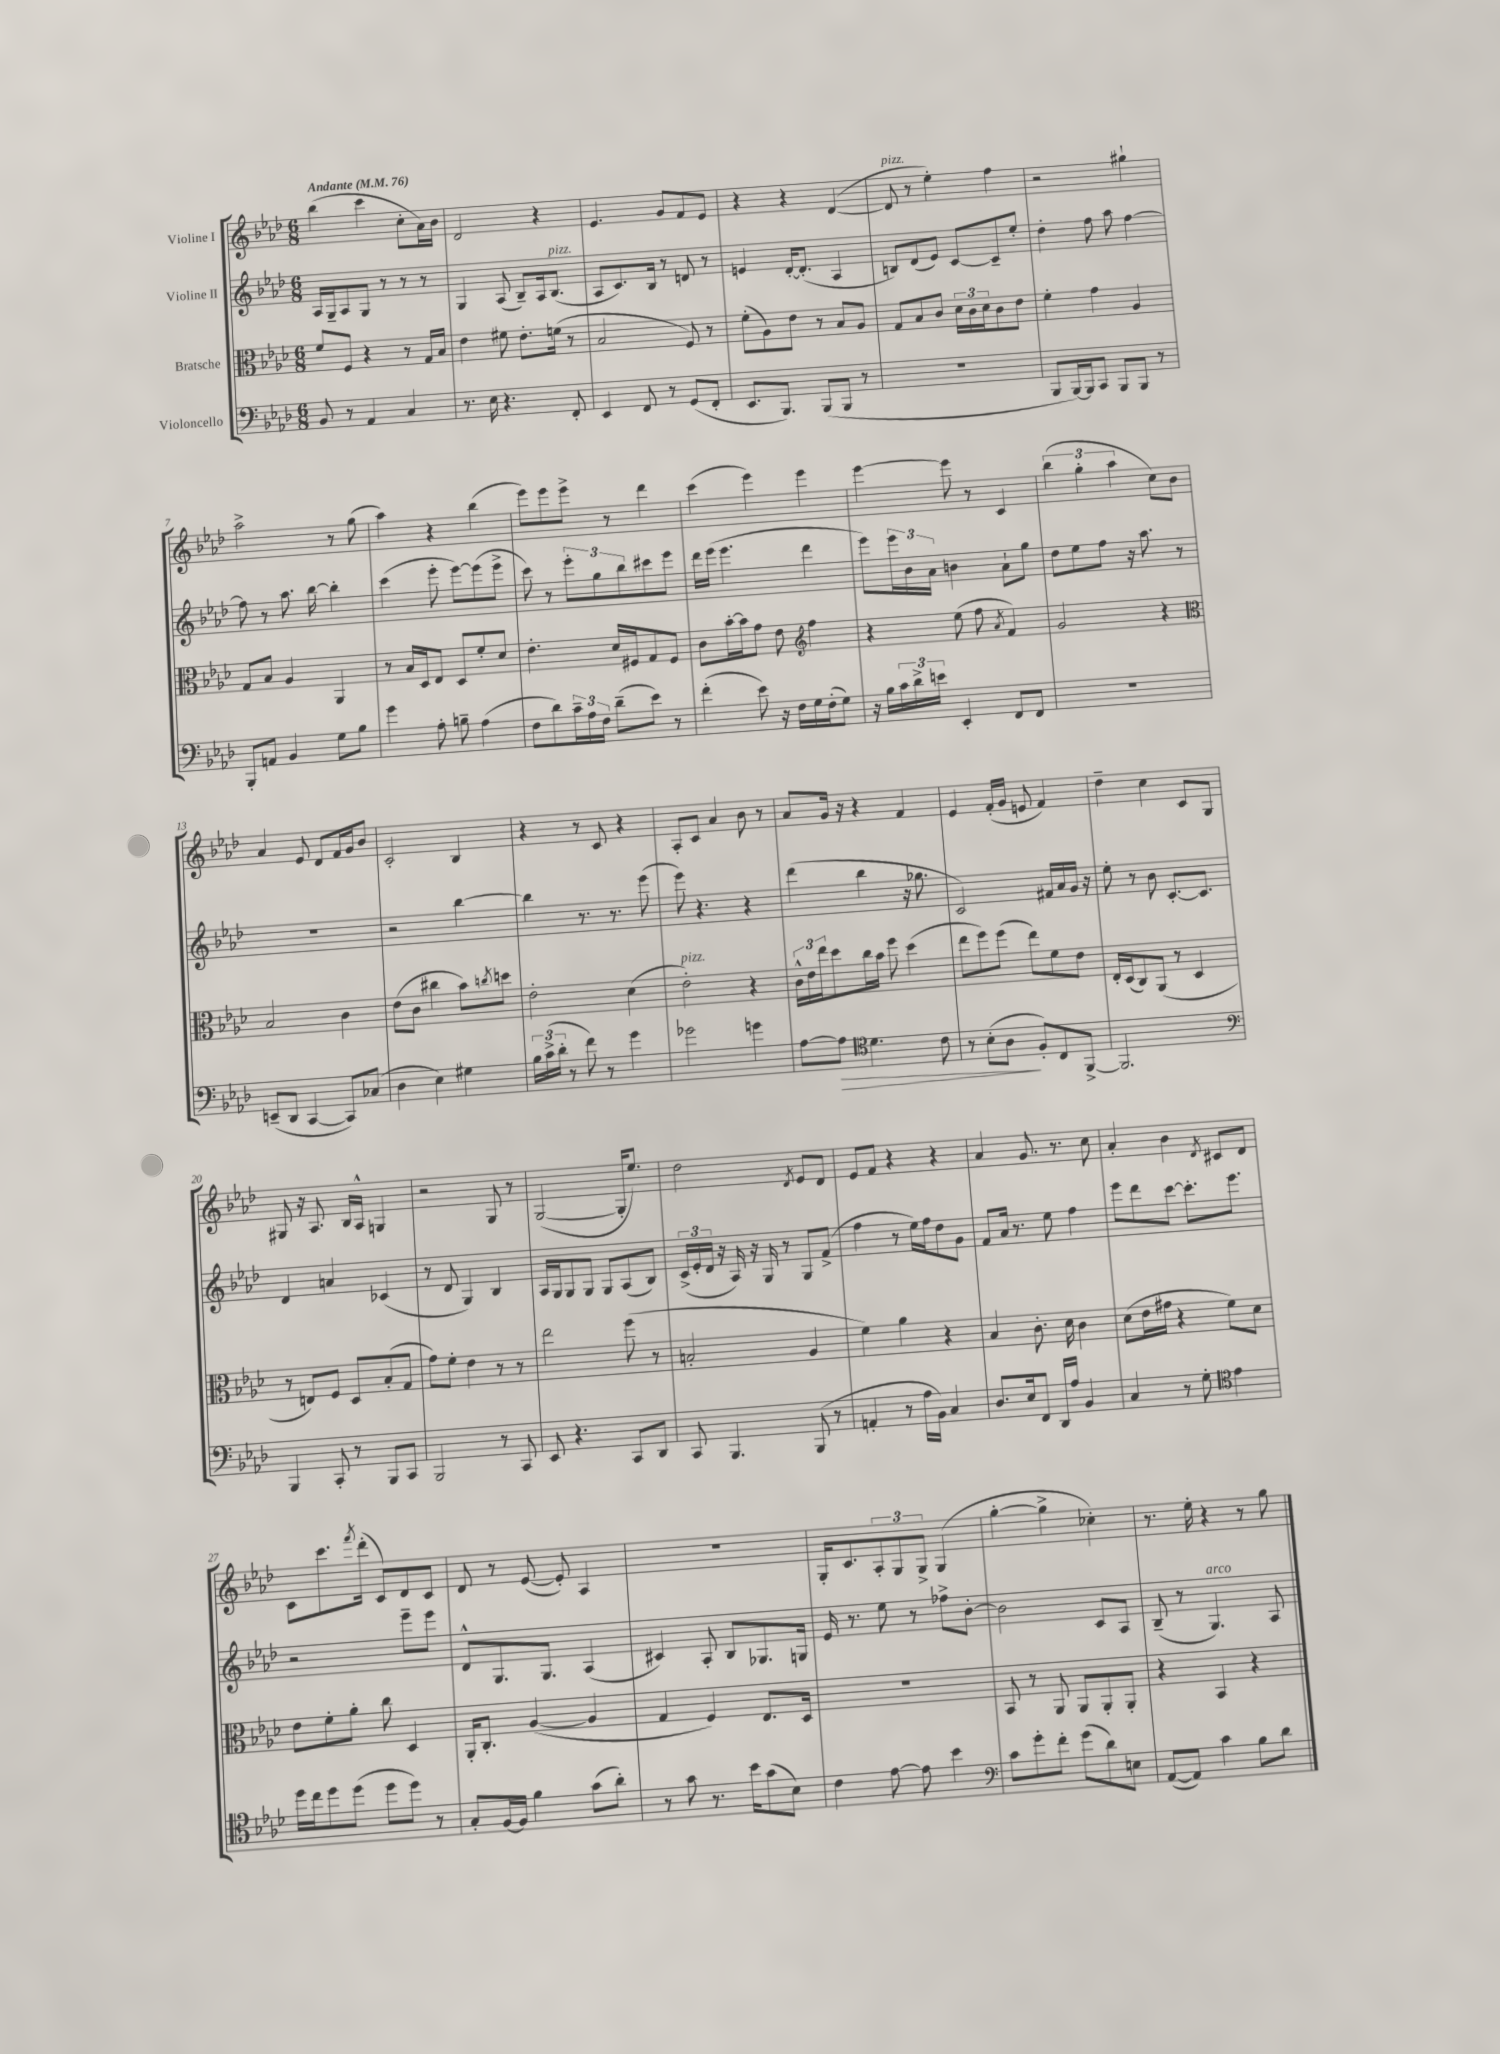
<<
\new StaffGroup <<
\new Staff = "s0" \with { instrumentName = "Violine I" } {
    \clef treble \key aes \major \numericTimeSignature \time 6/8 \tempo "Andante" 4 = 76
    bes''4( c'''4 c''8-. aes'16) bes'16 |
    des'2 r4 |
    ees'4. g'8 f'8 ees'8 |
    r4 r4 des'4~( |
    des'8^\markup { \italic "pizz." } r8 ees''4-.) f''4 |
    r2 gis''4-! |
    aes''2-> r8 g''8( |
    aes''4) r4 bes''4( |
    ees'''8) ees'''8 ees'''8-> r8 des'''4 |
    c'''4( ees'''4) ees'''4 |
    ees'''4~ ees'''8 r8 c'4 |
    \tuplet 3/2 { bes''4( g''4-. aes''4 } c''8) bes'8 |
    aes'4 ees'8 des'8 f'16 g'16 bes'8 |
    c'2-. bes4 |
    r4 r8 c'8 r4 |
    aes8-. c'8 aes'4 bes'8 r8 |
    aes'8 g'16 r16 r4 f'4 |
    ees'4 f'16-.( g'16 e'8 f'4) |
    des''4-- c''4 c'8 g8 |
    gis8 r16 aes8. bes16 aes16-^ g4 |
    r2 g8 r8 |
    g2~( g16-. ees''8.) |
    des''2 \acciaccatura { des'8 } ees'8 des'8 |
    ees'8 f'8 r4 r4 |
    aes'4 g'8. r8. c''8 |
    aes'4-. bes'4 \acciaccatura { des'8 } cis'8 des'8 |
    c'8 c'''8. \acciaccatura { f'''8 } des'''16-.( c'8) des'8 c'8 |
    des'8 r8 ees'8~( ees'8-.) aes4 |
    R2. |
    g16-. c'8. \tuplet 3/2 { aes8-. g8 g8-> } g4( |
    g''4~-. g''4-> ces''4-.) |
    r8. ees''16-. r4 r8 g''8 \bar "|." |
}
\new Staff = "s1" \with { instrumentName = "Violine II" } {
    \clef treble \key aes \major \numericTimeSignature \time 6/8
    aes16 g16-- aes8 g8 r8 r8 r8 |
    g4 aes8( bes8--) aes16 bes8.^\markup { \italic "pizz." }( |
    aes8 c'8.) bes16 r8 d'8 r8 |
    e'4 des'16~-. des'8.-.( aes4 |
    b8) des'8( ees'8) c'8~ c'8-- ees''8-. |
    des''4-. f''8 aes''8 f''4~ |
    f''8 r8 aes''8. bes''16~ bes''4-. |
    c'''4( ees'''8-. ees'''8~) ees'''8( ees'''8-> |
    c'''8) r8 \tuplet 3/2 { ees'''8-. g''8 bes''8 } cis'''8 ees'''8 |
    des'''16 ees'''16( ees'''4. des'''4 |
    ees'''8) \tuplet 3/2 { ees'''16 bes'16 aes'16 } b'4 aes'8-! g''8 |
    des''8 ees''8 f''8 r16 aes''8. r8 |
    R2. |
    r2 bes''4~ |
    bes''4 r8. r8. ees'''8( |
    ees'''8) r4. r4 |
    des'''4( bes''4 r16 ges''8. |
    c'2) fis'16 aes'16 g'16 r16 |
    ees''8-. r8 bes'8 c'8.~-. c'8. |
    des'4 a'4 ces'4( |
    r8 des'8 g4) bes4 |
    aes16 g16 g8 g8 g8 aes8( bes8) |
    \tuplet 3/2 { c'16->( ees'16-. des'16 } r16 aes16) r16 g16 r8 g8 f'8->( |
    f''4 r8 ees''16) f''16 des''8 g'8 |
    f'8 aes'16 r8. ees''8 f''4 |
    ees'''8 des'''8 c'''8~ c'''8.-. ees'''8. |
    r2 ees'''8-- ees'''8 |
    des'8-^ g8. g8. aes4( |
    cis'4) aes8-. bes8 ges8. g16 |
    ees'16 r8. ees''8 r8 fes''8-> bes'8~-. |
    bes'2 c'8 aes8 |
    bes8--( r8 g4.^\markup { \italic "arco" }) aes8 \bar "|." |
}
\new Staff = "s2" \with { instrumentName = "Bratsche" } {
    \clef alto \key aes \major \numericTimeSignature \time 6/8
    f'8 f8 r4 r8 g16 bes16 |
    ees'4 fis'8 ees'8.-. f'16( r8 |
    bes2 f8) r8 |
    f'8-.( aes8) ees'8 r8 bes8 aes8 |
    g8 bes8 c'8 \tuplet 3/2 { des'16 c'16 des'16 } c'8 ees'8 |
    f'4-. g'4 aes4 |
    g8 bes8 aes4 aes,4 |
    r8 bes16 des16 ees8 des8 f'8-. des'8 |
    ees'4.-. des'16 fis16 g8 fis8 |
    c'8 bes'16~-. bes'16 g'8 ees'8 \clef treble f''4 |
    r4 ees''8( f''8 \acciaccatura { aes'8 } f'4) |
    g'2 r4 |
    \clef alto bes2 c'4 |
    ees'8( c'8 cis''4 bes'8) \acciaccatura { c''8 } d''8 |
    ees'2-. des'4( |
    ees'2-.^\markup { \italic "pizz." }) r4 |
    \tuplet 3/2 { c'16-^ ees'16 ees''16 } des''8 c''16 bes'16 f''8 des''4( |
    ees''8 f''8) f''8( ees''8) f'8 ees'8 |
    ees16-. des16( c8) aes,8( r8 des4 |
    r8 e8) f8 des8 bes8-.( g8 |
    g'8) f'8-. ees'4 r8 r8 |
    ees''2 f''8( r8 |
    b2-. aes4 |
    f'4) aes'4 r4 |
    bes4 c'8.-. des'16 c'4 |
    des'8( ees'16 gis'16 r4 f'8) des'8 |
    ees'8 f'8-. aes'8-. c''8 des4 |
    aes,16-. c8.-. aes4~( aes4 |
    g4 f4) ees8. des16 |
    R2. |
    bes,8 r8 aes,8 aes,8 aes,8-. aes,8-. |
    r4 bes,4 r4 \bar "|." |
}
\new Staff = "s3" \with { instrumentName = "Violoncello" } {
    \clef bass \key aes \major \numericTimeSignature \time 6/8
    bes,8 r8 aes,4 c4 |
    r8. ees16 r4. f,8-. |
    ees,4 f,8 r8 g,8( f,8-. |
    ees,8. bes,,8.) bes,,8( bes,,8 r8 |
    R2. |
    bes,,8 bes,,16~) bes,,16 c,8 bes,,8 bes,,8 r8 |
    bes,,8-. a,8 bes,4 g8 bes8 |
    g'4 aes8-. b8-- aes4( |
    f8 des'8) \tuplet 3/2 { c'16-- aes16 f16 } des'8--( ees'8) r8 |
    f'4-.( ees'8) r16 f16 g16 f16-.( g8) |
    r16 bes16 \tuplet 3/2 { c'16 des'16-> e'16 } ees,4-. f,8 f,8 |
    R2. |
    e,8--( des,8 c,4~ c,8) ces8( |
    des4 ees4) gis4 |
    \tuplet 3/2 { bes16 c'16->( des'16-. } r8 f'8) r8 g'4 |
    ges'2 g'4 |
    aes8~ aes8\> \clef tenor des'4. c'8 |
    r8 bes8-.( aes8\! f8-.) c8 f,8~-> |
    f,2. |
    \clef bass bes,,4 c,8-. r8 bes,,8 c,8 |
    bes,,2 r8 c,8 |
    ees,8 r4. c,8 des,8 |
    c,8 bes,,4. bes,,8( r8 |
    a,4-. r8 aes16 bes,16) c4 |
    des8. ees16 f,8 des,16 aes16 bes,4 |
    c4 r8 g8-. \clef tenor ees'4 |
    des''16 c''16 des''8 des''8( des''8 des''8) r8 |
    g8-. f16~ f16 f'4 g'8( aes'8-.) |
    r8 g'8 r8. bes'16 g'8( bes8) |
    c'4 ees'8~ ees'8 bes'4 |
    \clef bass c'8 g'8-. f'8-. g'8( des'8) e8 |
    aes,8~( aes,8) c'4 bes8 des'8 \bar "|." |
}
>>
>>
